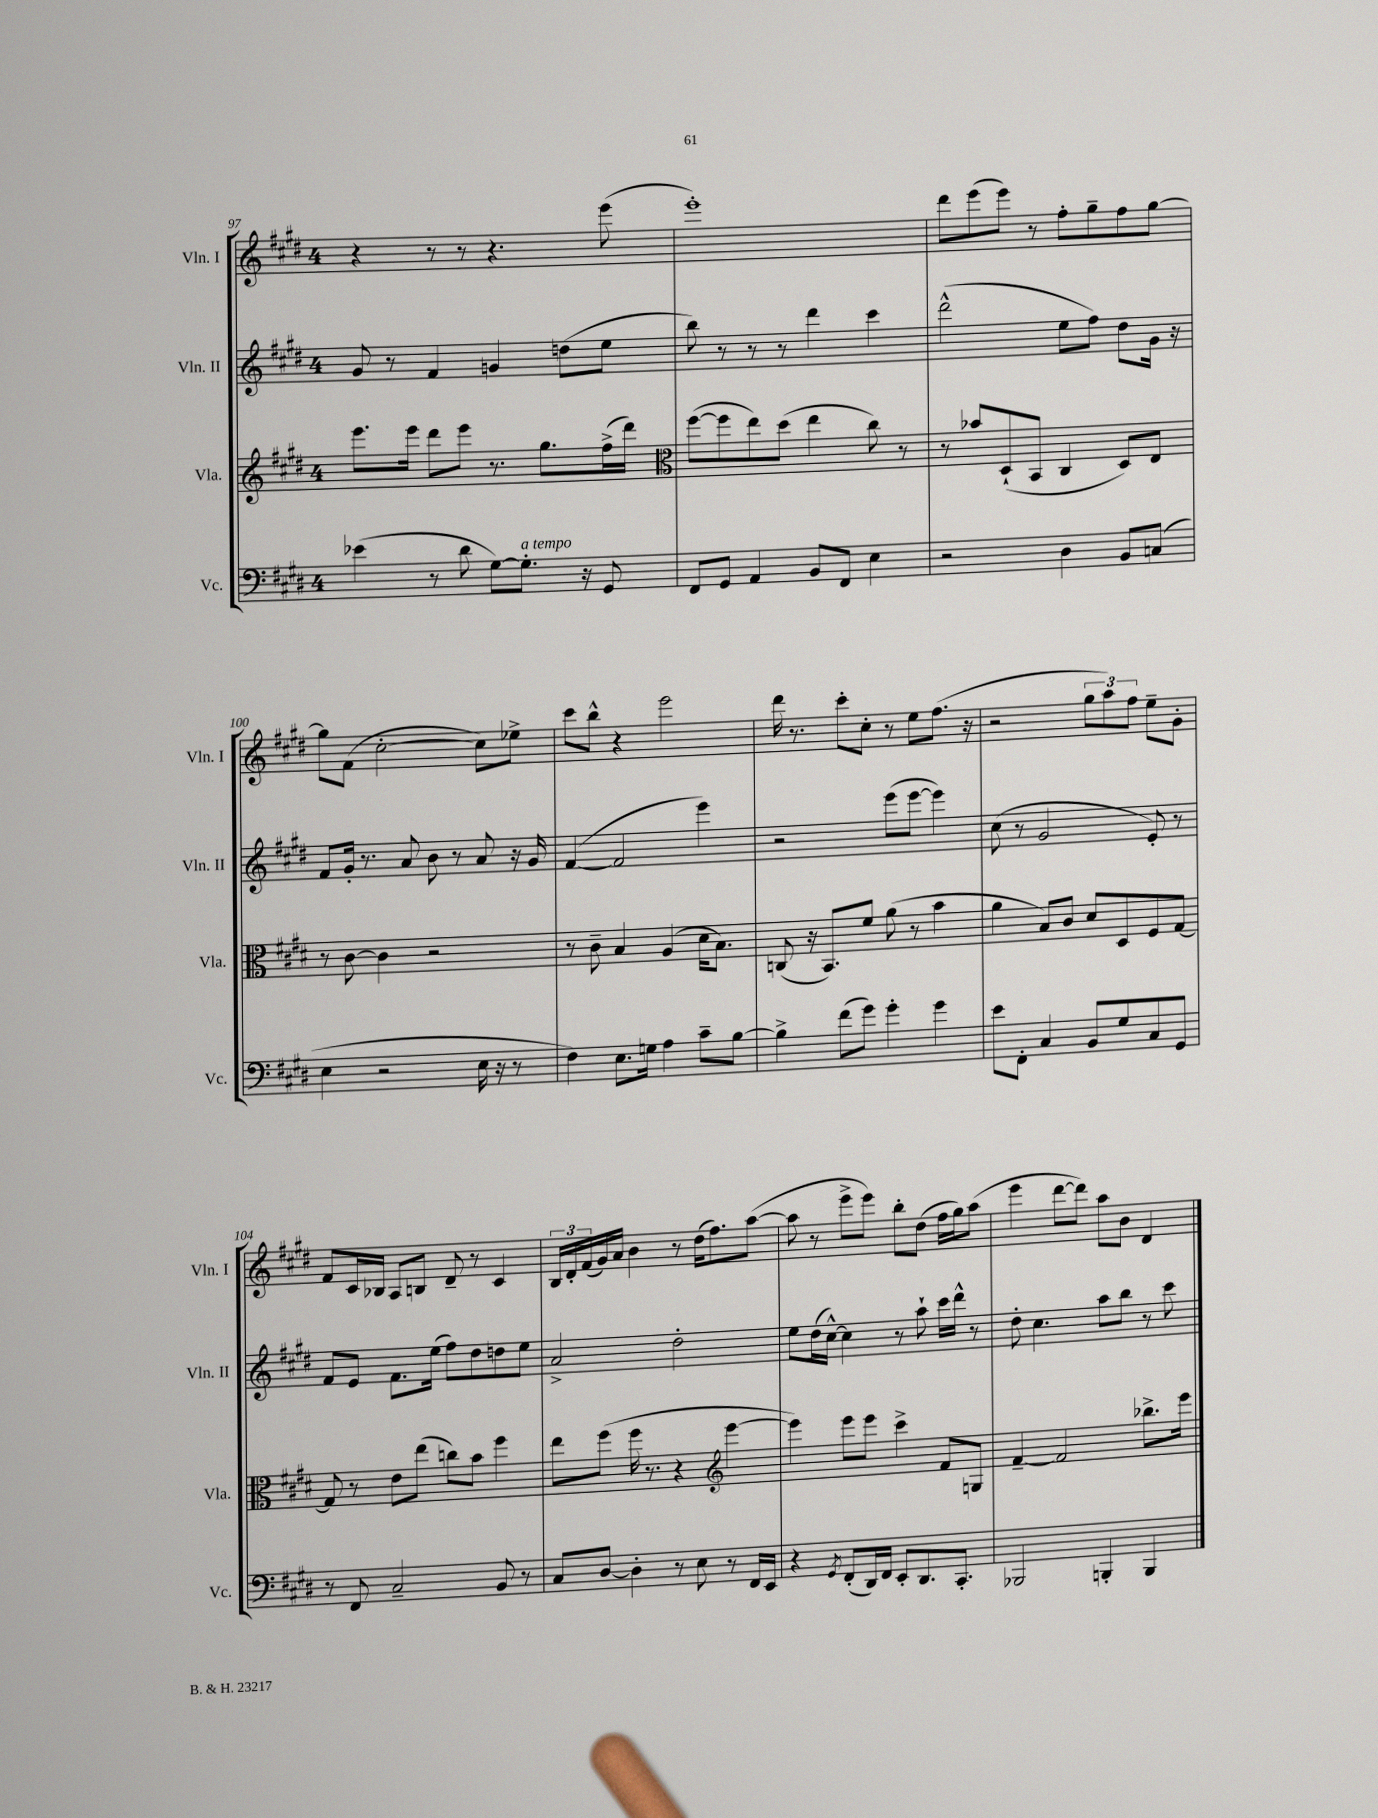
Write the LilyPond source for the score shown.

<<
\new StaffGroup <<
\new Staff = "s0" \with { instrumentName = "Vln. I" shortInstrumentName = "Vln. I" } {
    \clef treble \key e \major \once \override Staff.TimeSignature.style = #'single-digit \time 4/4
    r4 r8 r8 r4. e'''8( |
    e'''1-.) |
    dis'''8 e'''8( e'''8) r8 fis''8-. gis''8-- fis''8 gis''8~ |
    gis''8 fis'8( cis''2~-. cis''8) ees''8-> |
    cis'''8 b''8-^ r4 e'''2 |
    dis'''16 r8. cis'''8-. cis''8-. r8 e''8 fis''8.( r16 |
    r2 \tuplet 3/2 { gis''8 a''8) fis''8 } e''8-- gis'8-. |
    fis'8 cis'16 bes16 a8 b8 dis'8-- r8 cis'4 |
    \tuplet 3/2 { b16 dis'16-. fis'16( } gis'16) a'16 b'4 r8 dis''16( fis''8.) a''8~( |
    a''8 r8 e'''8-> e'''8) b''8-. dis''8( fis''16 gis''16) a''8( |
    e'''4 dis'''8~ dis'''8) a''8 b'8 dis'4 \bar "|." |
}
\new Staff = "s1" \with { instrumentName = "Vln. II" shortInstrumentName = "Vln. II" } {
    \clef treble \key e \major \once \override Staff.TimeSignature.style = #'single-digit \time 4/4
    gis'8 r8 fis'4 g'4 d''8( e''8 |
    b''8) r8 r8 r8 dis'''4 cis'''4 |
    dis'''2-^( e''8 fis''8) dis''8 gis'16 r16 |
    fis'8 gis'16-. r8. a'8 b'8 r8 a'8 r16 gis'16 |
    fis'4~( fis'2 e'''4) |
    r2 e'''8( e'''8~ e'''4) |
    cis''8( r8 gis'2 e'8-.) r8 |
    fis'8 e'8 fis'8. e''16( fis''8) dis''8 d''8 e''8 |
    a'2-> dis''2-. |
    e''8 dis''16( cis''16~-^) cis''4 r8 a''8-! cis'''16 dis'''16-^ r8 |
    dis''8-. cis''4. a''8 b''8 r8 cis'''8 \bar "|." |
}
\new Staff = "s2" \with { instrumentName = "Vla." shortInstrumentName = "Vla." } {
    \clef treble \key e \major \once \override Staff.TimeSignature.style = #'single-digit \time 4/4
    e'''8. e'''16 dis'''8 e'''8 r8. gis''8. fis''16->( dis'''16) |
    \clef alto fis''8~( fis''8 e''8) dis''8( e''4 cis''8) r8 |
    r8 bes'8 dis8-!( b,8 cis4 dis8) e8 |
    r8 cis'8~ cis'4 r2 |
    r8 cis'8-- b4 a4( dis'16 b8.) |
    c8( r16 b,8.) fis'8 a'8( r8 b'4 |
    a'4 b8) cis'8 dis'8 dis8 fis8 gis8~ |
    gis8 r8 e'8 e''8( c''8) b'8 fis''4 |
    e''8 fis''8( fis''16 r8. r4 \clef treble e'''4~ |
    e'''4) e'''8 e'''8 cis'''4-> fis'8 g8 |
    fis'4~-- fis'2 bes''8.-> e'''16 \bar "|." |
}
\new Staff = "s3" \with { instrumentName = "Vc." shortInstrumentName = "Vc." } {
    \clef bass \key e \major \once \override Staff.TimeSignature.style = #'single-digit \time 4/4
    ees'4( r8 dis'8 gis8~) gis8.-.^\markup { \italic "a tempo" } r16 gis,8 |
    fis,8 gis,8 a,4 b,8 fis,8 e4 |
    r2 dis4 b,8 c8( |
    e4 r2 e16 r16 r8 |
    fis4) e8. g16 a4 cis'8-- b8~ |
    b4-> fis'8( gis'8) gis'4-. gis'4 |
    e'8 fis,8-. cis4 b,8 gis8 cis8 gis,8 |
    r8 fis,8 cis2-- b,8 r8 |
    cis8 dis8~ dis4-. r8 e8 r8 fis,16 e,16 |
    r4 \acciaccatura { gis,8 } fis,8-.( dis,16) fis,16 e,8-. dis,8. cis,8.-. |
    bes,,2 b,,4-. b,,4 \bar "|." |
}
>>
>>
\layout { \context { \Score currentBarNumber = #97 } }
